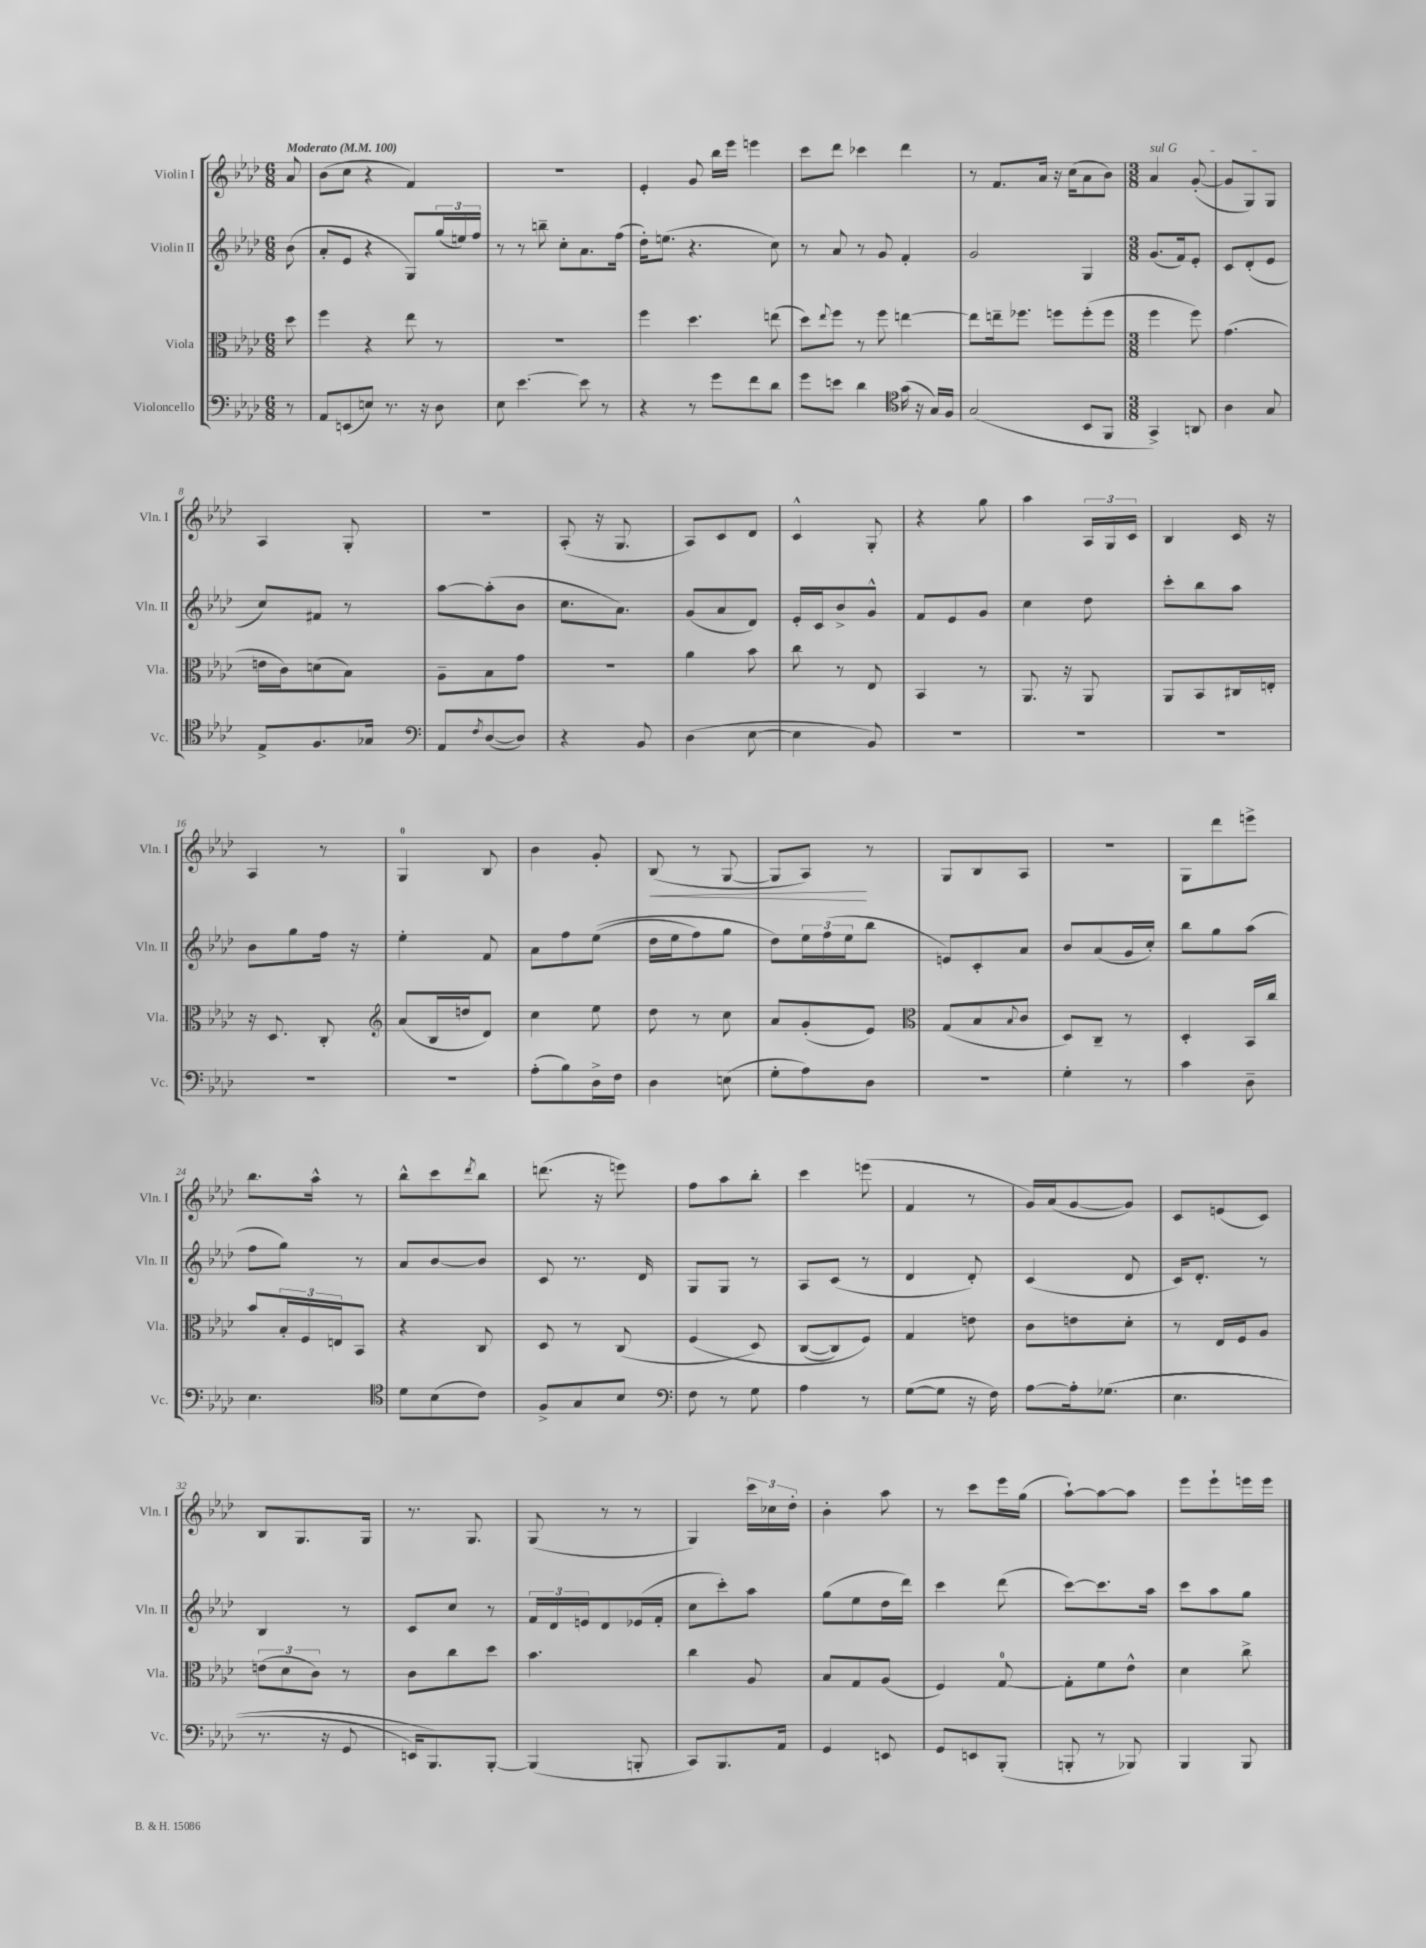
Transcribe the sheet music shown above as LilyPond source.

<<
\new StaffGroup <<
\new Staff = "s0" \with { instrumentName = "Violin I" shortInstrumentName = "Vln. I" } {
    \clef treble \key aes \major \numericTimeSignature \time 6/8 \partial 8 \tempo "Moderato" 4 = 100
    aes'8 |
    bes'8( c''8 r4 f'4) |
    R2. |
    ees'4-. g'8 bes''16 ees'''16 e'''4 |
    c'''8 des'''8 ces'''4 des'''4 |
    r8 f'8. aes'16 r16 c''16( aes'8 bes'8) |
    \numericTimeSignature \time 3/8 \once \override TextSpanner.bound-details.left.text = \markup { \italic "sul G" } aes'4\startTextSpan g'8~-.( |
    g'8 g8) g8\stopTextSpan |
    aes4 g8-. |
    R4. |
    aes8-.( r16 g8. |
    aes8) c'8 des'8 |
    c'4-^ g8-. |
    r4 g''8 |
    aes''4 \tuplet 3/2 { aes16 g16 c'16 } |
    bes4 c'16 r16 |
    aes4 r8 |
    g4-0 bes8 |
    bes'4 g'8-. |
    bes8\<( r8 g8~ |
    g8 aes8\!) r8 |
    g8 bes8 aes8 |
    R4. |
    g8 des'''8 e'''8-> |
    bes''8. aes''16-^ r8 |
    bes''8-^ c'''8 \acciaccatura { des'''8 } bes''8 |
    d'''8.( r16 e'''8) |
    f''8 aes''8 bes''8-. |
    c'''4 e'''8( |
    f'4 r8 |
    g'16) aes'16( g'8~ g'8) |
    c'8 e'8( c'8) |
    bes8 g8. g16 |
    r8. g8. |
    g8( r8 r8 |
    g4) \tuplet 3/2 { c'''16 ces''16 des''16-. } |
    bes'4-. aes''8 |
    r8 c'''8 ees'''16 g''16( |
    aes''8~-!) aes''8~ aes''8 |
    ees'''8 ees'''8-! e'''16 e'''16 \bar "|." |
}
\new Staff = "s1" \with { instrumentName = "Violin II" shortInstrumentName = "Vln. II" } {
    \clef treble \key aes \major \numericTimeSignature \time 6/8 \partial 8
    bes'8( |
    aes'8-. ees'8 r4 g8) \tuplet 3/2 { g''16( e''16) f''16 } |
    r8 r8 b''8-- c''8-. aes'8. f''16( |
    des''16-.) e''8.( r4. c''8) |
    r8 aes'8 r8 g'8 f'4-. |
    g'2 g4 |
    \numericTimeSignature \time 3/8 g'8.( f'16) ees'8-. |
    c'8 des'8-.( ees'8 |
    c''8) fis'8 r8 |
    aes''8~ aes''8-.( bes'8 |
    c''8. aes'8.) |
    g'8( aes'8 des'8) |
    ees'16-. c'16 bes'8-> g'8-^ |
    f'8 ees'8 g'8 |
    c''4 des''8 |
    c'''8-. bes''8 aes''8 |
    bes'8 g''8 f''16 r16 |
    ees''4-. f'8 |
    aes'8 f''8 ees''8(\( |
    des''16 ees''16 f''8) g''8 |
    des''8\) \tuplet 3/2 { ees''16 f''16( ees''16 } bes''8 |
    e'8) c'8-. aes'8 |
    bes'8 aes'8( g'16 c''16-.) |
    bes''8 g''8 aes''8( |
    f''8 g''8) r8 |
    aes'8 bes'8~ bes'8 |
    c'8 r8. des'16 |
    g8 g8 r8 |
    aes8 c'8( r8 |
    des'4 des'8-.) |
    c'4( des'8 |
    c'16) des'8.-. r8 |
    bes4 r8 |
    c'8 c''8 r8 |
    \tuplet 3/2 { f'16 des'16 e'16 } des'8 ees'16( f'16-. |
    c''8 c'''8-.) aes''8 |
    g''8( ees''8 des''16 des'''16) |
    c'''4 des'''8( |
    c'''8~) c'''8. aes''16 |
    c'''8 aes''8 g''8 \bar "|." |
}
\new Staff = "s2" \with { instrumentName = "Viola" shortInstrumentName = "Vla." } {
    \clef alto \key aes \major \numericTimeSignature \time 6/8 \partial 8
    des''8 |
    f''4 r4 ees''8 r8 |
    R2. |
    f''4 des''4. e''8( |
    des''8) \appoggiatura { ees''8 } f''8 r8 f''8 e''4~ |
    e''8 e''16-- fes''8. f''8 f''8-.( f''8 |
    \numericTimeSignature \time 3/8 f''4 f''8) |
    g'4.( |
    e'16 c'16) d'8( bes8) |
    aes8-- bes8 g'8 |
    r4. |
    aes'4 bes'8 |
    c''8 r8 ees8 |
    bes,4 r8 |
    aes,8. r16 aes,8 |
    aes,8 bes,8 cis16 e16-. |
    r16 des8. c8-. |
    \clef treble aes'8( bes16 d''16 des'8) |
    c''4 ees''8 |
    des''8 r8 c''8 |
    aes'8 g'8-.( ees'8) |
    \clef alto g8( bes8 \appoggiatura { bes8 } c'8 |
    des8) c8-- r8 |
    des4-. bes,16 c''16 |
    bes'8 \tuplet 3/2 { bes16-. f16 e16 } bes,8 |
    r4 c8 |
    des8 r8 c8( |
    f4\( des8) |
    c8~( c8) f8\) |
    g4 e'8 |
    c'8 e'8 des'8-. |
    r8 ees16 f16 aes8 |
    \tuplet 3/2 { e'8( des'8 c'8) } r8 |
    c'8 c''8 des''8 |
    bes'4. |
    c''4 aes8 |
    bes8 g8 aes8( |
    f4) g8-0~ |
    g8-. f'8 ees'8-^ |
    des'4 c''8-> \bar "|." |
}
\new Staff = "s3" \with { instrumentName = "Violoncello" shortInstrumentName = "Vc." } {
    \clef bass \key aes \major \numericTimeSignature \time 6/8 \partial 8
    r8 |
    aes,8 e,8( e8) r8. r16 des8 |
    ees8 ees'4.~ ees'8 r8 |
    r4 r8 g'8 f'8 des'8 |
    g'8 e'8 des'4 \clef tenor g'16( r16 g16) f16 |
    g2( bes,8 f,8 |
    \numericTimeSignature \time 3/8 g,4->) a,8 |
    aes4 g8 |
    ees8-> f8. ges16 |
    \clef bass aes,8 \acciaccatura { f8 } des8~( des8) |
    r4 bes,8 |
    des4( ees8~ |
    ees4 bes,8) |
    r4. |
    R4. |
    R4. |
    R4. |
    R4. |
    aes8-.( bes8) des16-> f16 |
    des4 e8( |
    g8-. aes8) des8 |
    R4. |
    g4-. r8 |
    c'4 des8-- |
    ees4. |
    \clef tenor des'8 bes8( c'8) |
    f8-> g8 bes8 |
    \clef bass f8 r8 g8 |
    aes4 r8 |
    g8~( g8 r16 f16) |
    aes8~ aes16-. ges8.(\( |
    ees4. |
    r8. r16 g,8 |
    e,16) bes,,8.\) bes,,8~-. |
    bes,,4( b,,8-. |
    c,8) bes,,8. aes,16 |
    g,4 e,8 |
    g,8 e,8 bes,,8-.( |
    b,,8-. r8 bes,,8) |
    bes,,4 bes,,8 \bar "|." |
}
>>
>>
